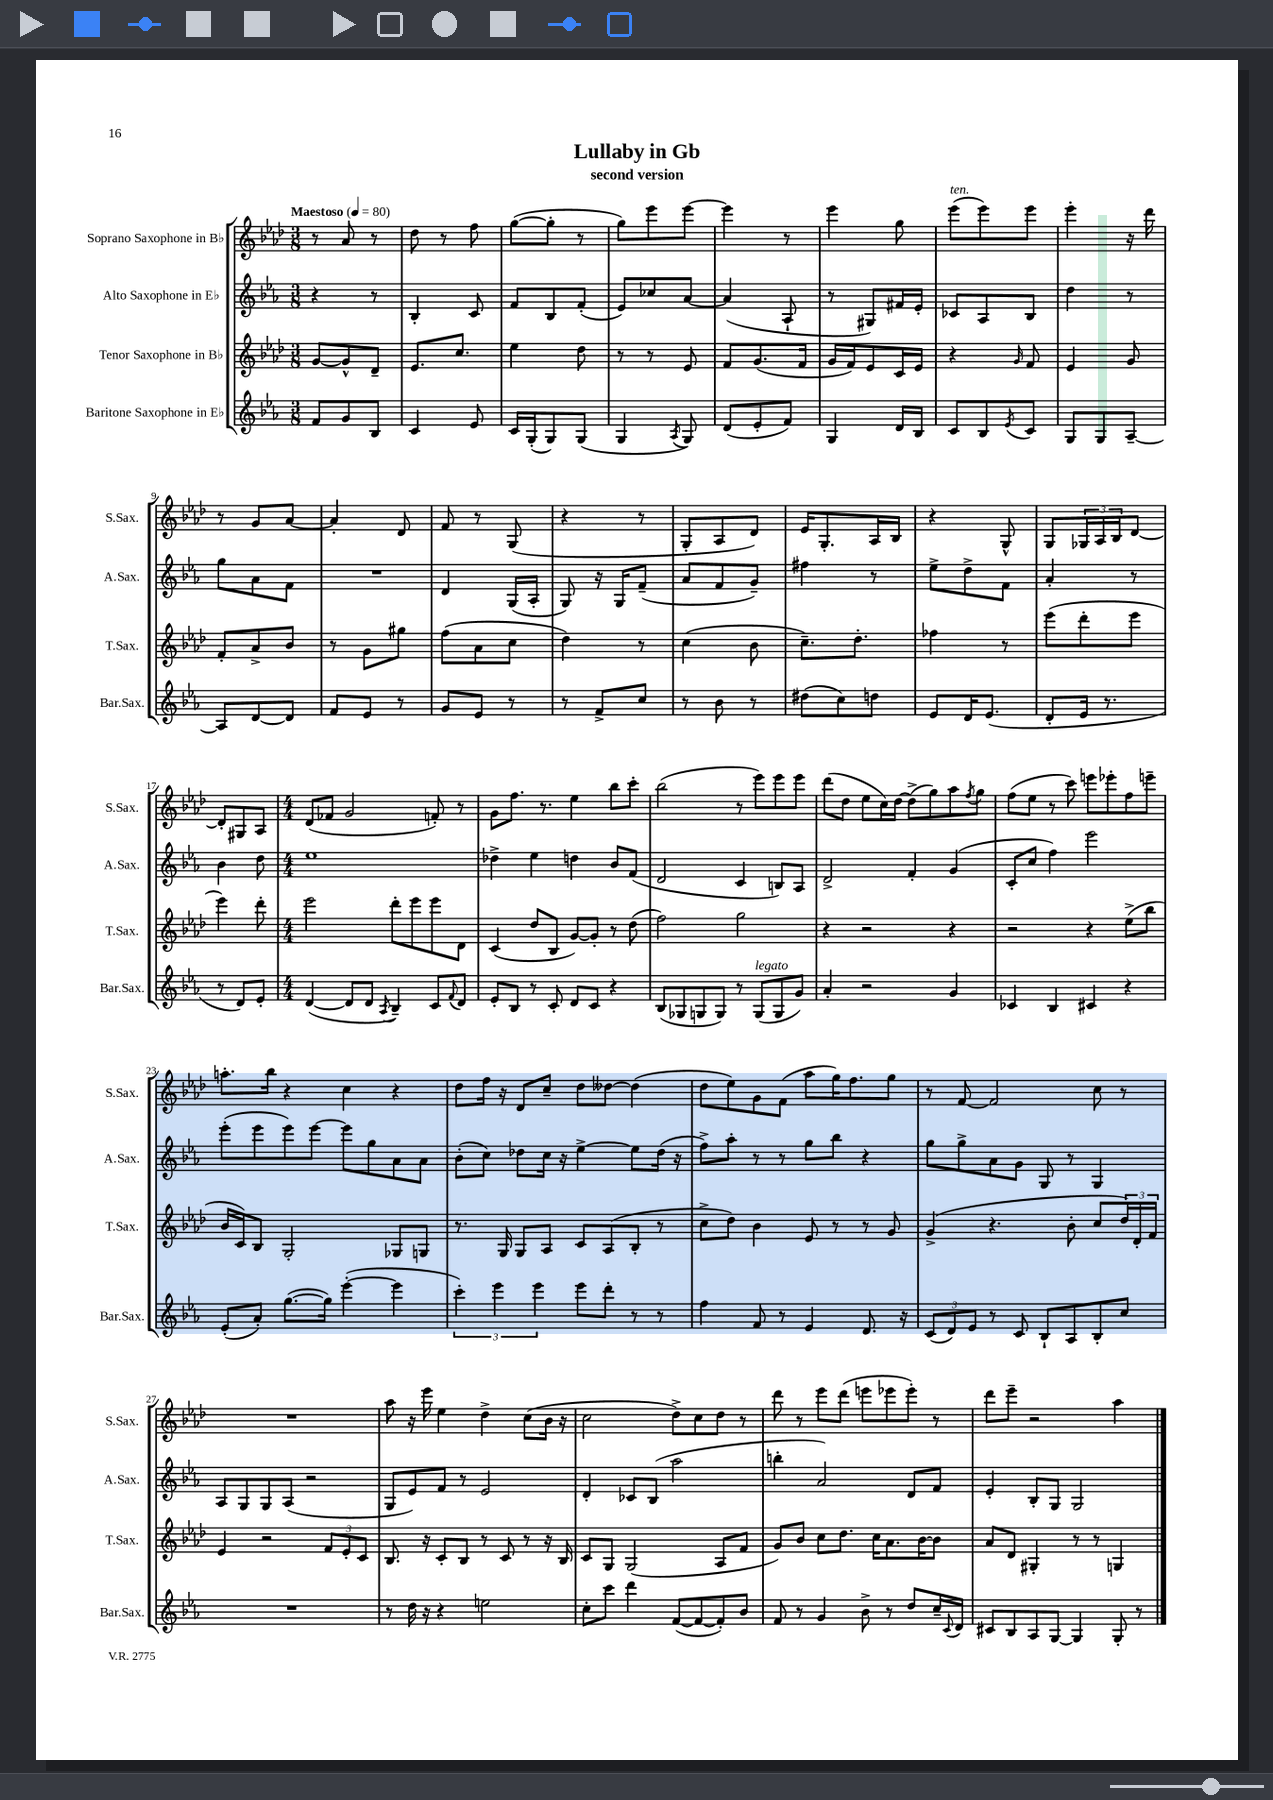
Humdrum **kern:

**kern	**kern	**kern	**kern
*staff4	*staff3	*staff2	*staff1
*clefG2	*clefG2	*clefG2	*clefG2
*k[b-e-a-]	*k[b-e-a-d-]	*k[b-e-a-]	*k[b-e-a-d-]
*M3/8	*M3/8	*M3/8	*M3/8
*MM80	*MM80	*MM80	*MM80
8f	[8g	4r	8r
8g	8g^^]	.	8a-
8B-	8d-~	8r	8r
=	=	=	=
4c	8.e-	4B-'	8dd-
.	.	.	8r
.	8.cc	.	.
8e-	.	8c	8ff
=	=	=	=
16c	4ee-	8f	([8gg
(16G'	.	.	.
8G)	.	8B-	8gg']
(8G	8dd-	(8f'	8r
=	=	=	=
4G	8r	8e-)	8gg)
.	8r	8cc-	8eee-
8qA-	.	.	.
8G)	8e-	[8a-	[8eee-
=	=	=	=
(8d	8f	(4a-]	4eee-]
8e-'	(8.g	.	.
8f)	.	8A-`	8r
.	16f	.	.
=	=	=	=
4G	16g	8r	4eee-
.	16f)	.	.
.	8e-	8G#)	.
16d	16c	16f#	8gg
16B-	16e-	16e-'	.
=	=	=	=
8c	4r	8c-	(8eee-
8B-	.	8A-	8eee-)
8qe-	16qqg	.	.
8c	8f	8B-	8eee-
=	=	=	=
8G	4e-	4dd	4eee-'
8G	.	.	.
[8A-~	8g	8r	16r
.	.	.	16ddd-
=	=	=	=
8A-]	8f'	8gg	8r
[8d	8a-^	8a-	8g
8d]	8b-	8f	[8a-
=	=	=	=
8f	8r	4.r	4a-']
8e-	8g	.	.
8r	8gg#	.	8d-
=	=	=	=
8g	(8ff	4d	8f
8e-	8a-	.	8r
8r	8cc	(16G	(8G
.	.	16A-'	.
=	=	=	=
8r	4dd-)	8G)	4r
8f^	.	16r	.
.	.	16G	.
8cc	8r	(8f~	8r
=	=	=	=
8r	(4cc	8a-	8G'
8b-	.	8f	8A-
8r	8b-	8g~)	8d-)
=	=	=	=
(8dd#	8.cc~)	4ff#	16e-
.	.	.	8.G'
8cc)	.	.	.
.	8.dd-'	.	.
8dd	.	8r	16A-
.	.	.	16B-
=	=	=	=
8e-	4ff-	8ee-^	4r
16d	.	8dd^	.
(8.e-	.	.	.
.	8r	8f	8G^^
=	=	=	=
8d'	(8eee-	4a-'	8G
16e-	8ddd-'	.	24G-
.	.	.	24A-
8.r	.	.	.
.	.	.	24B-
.	8eee-	8r	[8d-
=	=	=	=
8r	4eee-)	4b-	8d-']
8d)	.	.	8G#
8e-'	8ddd-'	8dd	8A-
=	=	=	=
*M4/4	*M4/4	*M4/4	*M4/4
([4d	2eee-	1ee-	(8d-
.	.	.	8f-
8d]	.	.	2g
8d	.	.	.
8qA-	.	.	.
4B-~)	8ddd-'	.	.
.	8eee-	.	.
8c	8eee-	.	8f')
8qqf	.	.	.
8d	8d-	.	8r
=	=	=	=
8e-'	(4c	4dd-^	8g
8B-	.	.	8.ff
8r	8dd-	4ee-	.
.	.	.	8.r
8c'	8B-	.	.
8d	[8g)	4dd	4ee-
8c	8g']	.	.
4r	8r	8b-	8bb-
.	(8dd-	(8f	8ccc'
=	=	=	=
(8B-	2ff)	2d	(2bb-
8G-	.	.	.
8G	.	.	.
8G)	.	.	.
8r	2gg	4c	8r
(8G	.	.	8eee-)
8G	.	8B)	8eee-
8g)	.	8A-	8eee-
=	=	=	=
4a-'	4r	2d^	(8ddd-
.	.	.	8dd-
2r	2r	.	8ee-
.	.	.	16cc)
.	.	.	[16dd-
.	.	4f'	(8dd-^]
.	.	.	8gg)
4g	4r	(4g	8aa-
.	.	.	8qff
.	.	.	8gg
=	=	=	=
4c-	2r	8c'	(8ff
.	.	8cc	8ee-
4B-	.	4ff)	8r
.	.	.	8ccc)
4c#	4r	2eee-	8eee
.	.	.	8eee-'
4r	(8ee-^	.	8ff
.	8bb-	.	8eee~
=	=	=	=
(8e-'	16b-	(8eee-'	8.aa'
.	16c)	.	.
8a-')	8B-	8eee-	.
.	.	.	16bb-
([8.gg	2G'	8eee-)	4r
.	.	[8eee-	.
16gg])	.	.	.
([4eee-'	.	8eee-]	4cc
.	.	8gg	.
4eee-]	8G-	8a-	4r
.	8G	8a-	.
=	=	=	=
6ccc')	8.r	(8b-'	8dd-
.	.	8cc)	16ff
6eee-	.	.	.
.	16G	.	16r
.	8G	8dd-	8d-
6eee-	.	.	.
.	8A-	16cc	8cc~
.	.	16r	.
8eee-	8c	[4ee-^	8dd-
8ddd'	(8A-	.	[8dd--
8r	8B-'	8ee-]	(4dd--]
8r	8r	(16dd-	.
.	.	16r	.
=	=	=	=
4ff	8cc^	8ff^)	8dd-
.	8dd-)	8aa-'	8ee-)
8f	4b-	8r	8g
8r	.	8r	(8f
4e-	8e-	8gg	8aa-
.	8r	8bb-	16gg)
.	.	.	8.ff
8.d	8r	4r	.
.	8g	.	8gg
16r	.	.	.
=	=	=	=
(12c	(4g^	8gg	8r
12d)	.	.	.
.	.	8gg^	[8f
12e-	.	.	.
8r	4.r	8a-	2f]
8c	.	8g	.
8B-`	.	8G	.
8A-	8b-'	8r	.
8B-'	8cc	4G	8cc
8cc	24dd-)	.	8r
.	24d-'	.	.
.	24f	.	.
=	=	=	=
1r	4e-	8A-	1r
.	.	8G	.
.	2r	8G	.
.	.	(8A-	.
.	.	2r	.
.	12f	.	.
.	12e-'	.	.
.	12c	.	.
=	=	=	=
8r	8.B-	8G	8aa-
16dd	.	8e-)	16r
16r	16r	.	16eee-
4r	8c'	8f	4ee-
.	8B-	8r	.
2ee	8r	2e-	4dd-^
.	8c	.	.
.	8r	.	(8cc
.	16r	.	16b-
.	16B-	.	16r
=	=	=	=
8cc'	8c	4d'	2cc
8ccc	8G	.	.
4ddd	(2G	8c-	.
.	.	(8B-	.
([8f	.	2aa-	8dd-^)
8f_	.	.	8cc
8f'])	8A-	.	8dd-
8b-	8f	.	8r
=	=	=	=
8f	8g)	4bb'	8ddd-
8r	8b-	.	8r
4g	8cc	2a-)	8eee-
.	8.dd-	.	(8ddd-
8b-^	.	.	8eee
.	16cc	.	.
8r	8.a-	.	8eee-
8dd	.	8d	8eee-')
.	[16b-	.	.
16cc~	8b-]	8f	8r
8qqc	.	.	.
16d	.	.	.
=	=	=	=
8c#	8a-	4e-'	8ddd-
8B-	8d-	.	8eee-~
8A-	4G#'	8B-'	2r
[8G	.	8G	.
4G]	8r	2G	.
.	8r	.	.
8G'	4G	.	4aa-
8r	.	.	.
==	==	==	==
*-	*-	*-	*-
